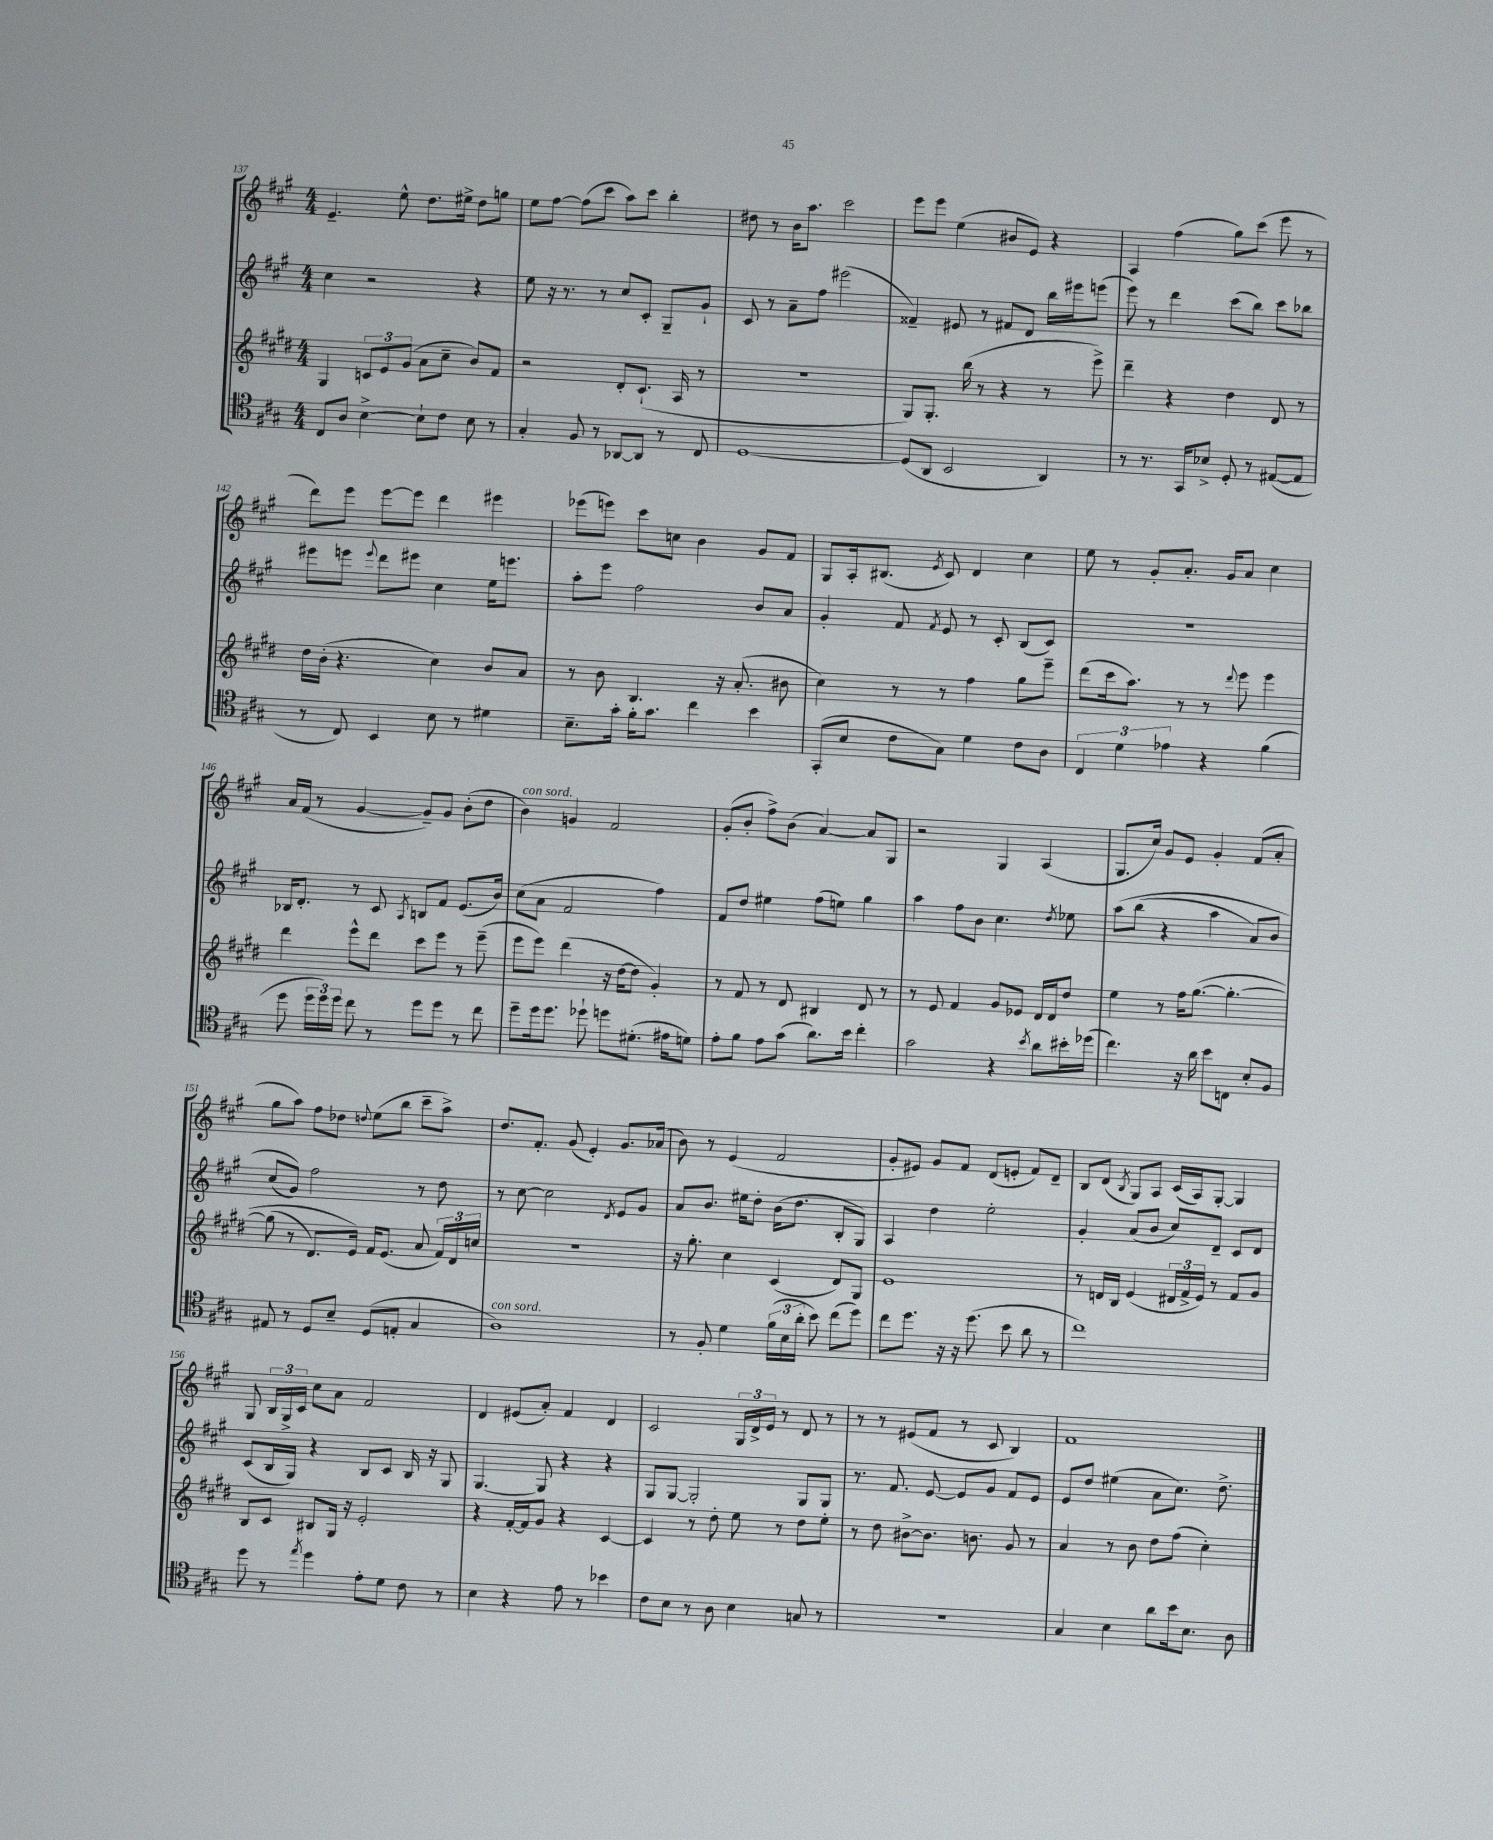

**kern	**kern	**kern	**kern
*staff4	*staff3	*staff2	*staff1
*clefC4	*clefG2	*clefG2	*clefG2
*k[f#c#g#]	*k[f#c#g#d#]	*k[f#c#g#]	*k[f#c#g#]
*M4/4	*M4/4	*M4/4	*M4/4
8C#	4G#	4cc#	4.e~
8A	.	.	.
[4B^	12c	2r	.
.	12e	.	.
.	.	.	8ee^^
.	(12g#	.	.
8B`]	8a	.	8.dd
8c#	8cc#~	.	.
.	.	.	16ee#^
8B	8b)	4r	8dd
8r	8f#	.	8gg
=	=	=	=
4G#'	2r	8ee	8ee
.	.	16r	[8ff#
.	.	8.r	.
8F#	.	.	(8ff#]
8r	.	8r	8ccc#
[8AA-	8d#'	8cc#	8aa)
8AA-]	(8.c#`	8c#'	8ccc#
8r	.	8G#~	4bb'
.	16A	.	.
8C#	8r	8g#`	.
=	=	=	=
[1D	1r	8c#	8dd#
.	.	8r	8r
.	.	8a~	16b
.	.	.	8.aa
.	.	8ff#	.
.	.	(2eee#	2ccc#
=	=	=	=
(8D]	8G#)	4f##~)	8eee
8AA	8.G#'	.	8eee
2BB	.	8e#	(4ee
.	(16bb	.	.
.	8r	8r	.
.	4r	8f#	8b#
.	.	8d	8e)
4AA)	8r	16bb	4r
.	.	16eee#	.
.	8eee^)	(8eee	.
=	=	=	=
8r	4ddd#~	8eee)	4A
8.r	.	8r	.
.	4r	4ddd	(4ff#
16GG#	.	.	.
8B-^	.	.	.
8D'	4dd#	(8ccc#	8gg#)
8r	.	8bb)	(8ccc#
([8E#	8d#	8ccc#	8eee
8E#]	8r	8bb-	8r
=	=	=	=
8r	16dd#	8eee#	8ddd)
.	(16b'	.	.
8C#)	4.r	8eee	8eee
.	.	8qqeee	.
4BB	.	8ddd	[8eee
.	.	8eee#	8eee]
8B	4cc#)	4cc#	4ddd
8r	.	.	.
4d#	8b	16ee	4eee#
.	.	8.eee	.
.	8a	.	.
=	=	=	=
8.B~	8r	8aa'	(8eee-
.	8b	8eee	8eee)
16g#'	.	.	.
16f#'	4.B	2ff#	8ccc#
8.g#	.	.	.
.	.	.	8cc
4cc#	.	.	4b
.	16r	.	.
.	(8.a'	.	.
4b	.	8b	8g#
.	8b#	8a	8f#
=	=	=	=
(8GG#'	4cc#)	4g#'	8G#
8B	.	.	16A'
.	.	.	(8.B#
8c#	8r	8f#	.
.	.	8qf#	8qe
8G#)	8r	8e	8c#)
4d	4ff#	8r	4d
.	.	8c#'	.
8c#	8gg#	(8B	4cc#
8A	8eee~	8c#)	.
=	=	=	=
6C#	(8ddd#	1r	8ee
.	16ccc#	.	8r
6d	.	.	.
.	8.aa)	.	.
.	.	.	8g#'
6e-	.	.	.
.	8r	.	8.a'
4r	8r	.	.
.	.	.	16g#
.	8qqddd#	.	.
.	8eee	.	8a
(4f#	4eee	.	4cc#
=	=	=	=
8dd	4ddd#	16B-	16a
.	.	8.d'	(16f#
24dd	.	.	8r
24dd)	.	.	.
24dd	.	.	.
8cc#	8eee^^	8r	[4g#
8r	8ddd#	8c#	.
.	.	8qA	.
8dd	8ccc#	8B	8g#~])
8dd	8eee	8f#	8g#
8r	8r	(8.e	(8b'
8cc#	(8eee~	.	8dd
.	.	16b)	.
=	=	=	=
8dd~	8eee	(8cc#	4b)
16dd	8eee)	8a	.
8.dd	.	.	.
.	(4ddd#	2f#	4g
8dd-`	.	.	.
8dd	16r	.	2f#
.	[16dd#	.	.
(8.d#'	8dd#]	.	.
.	4g#')	4ff#)	.
16e#	.	.	.
8d)	.	.	.
=	=	=	=
8e'	8r	8f#	(8g#'
8f#	8f#	8dd	8b'
8e	8r	4ee#	8ff#^)
(8g#	8d#	.	(8b
8.a)	4B#	(8ff#	[4a)
.	.	8ee)	.
16b	.	.	.
4cc#'	8d#	4gg#	8a]
.	8r	.	8G#
=	=	=	=
2g#	8r	4aa	2r
.	8e	.	.
.	4f#	8ff#	.
.	.	8b	.
4r	8g#	4.cc#	4G#
.	8e-	.	.
8qb	.	.	.
8a	16d#	.	(4A
.	16d#	.	.
.	.	8qdd	.
16b#'	8dd#	8ee-	.
(16dd-	.	.	.
=	=	=	=
4.cc#)	4ee	&(8aa	8.G#
.	.	(8bb	.
.	.	.	16cc#)
.	8r	4r	8g#
16r	16ff#	.	8e
16a	&([8.gg#	.	.
8b	.	4aa	4g#'
8C	4.gg#'_	.	.
8B'	.	8a)	(8f#
8F#	.	8b	8a'
=	=	=	=
8E#	(8gg#]	(8cc#	8gg#
8r	8r	8g#)&)	8aa)
8D	8.d#)	2ff#	8ff#
8B~	.	.	8dd-
.	16e&)	.	.
.	.	.	8qqdd
(8D	16f#	.	(8ee
.	(8.e	.	.
8E'	.	.	8bb
4G#	8a	8r	8ccc#~
.	24f#)	8dd	8aa^)
.	24d#	.	.
.	24cc	.	.
=	=	=	=
1A)	1r	8r	8.dd
.	.	[8cc#	.
.	.	.	8.f#'
.	.	2cc#]	.
.	.	.	(8g#
.	.	.	4e')
.	.	8qd	.
.	.	8e	8.g#
.	.	8g#	.
.	.	.	(16a-
=	=	=	=
8r	16r	8a	8b)
.	8.gg#'	.	.
8F#'	.	8.b	8r
4d	4cc#	.	(4e
.	.	16ee#	.
.	.	8dd'	.
(24f#	(4c#	(16b	2f#
24B	.	.	.
.	.	8.dd	.
24a'	.	.	.
8b)	.	.	.
(8cc#	8d#)	8B'	.
8dd)	8G#	8G#)	.
=	=	=	=
8cc#	1e	4A	8g#'
8.dd	.	.	8e#)
.	.	4dd	8g#
16r	.	.	.
16r	.	.	8f#
(8.dd	.	.	.
.	.	2ee'	(8d
8b	.	.	8e'
8a	.	.	8f#)
8r	.	.	8d~
=	=	=	=
1cc#)	8r	4g#'	8B
.	16d	.	(8d
.	16B	.	.
.	.	.	8qB
.	(4e	(8a	8G#)
.	.	8b	8A
.	24d#	8cc#)	(16c#
.	24f#^	.	.
.	.	.	16A)
.	24e)	.	.
.	8r	8d~	[8G#'
.	8f#	8c#	4G#]
.	8g#	8d	.
=	=	=	=
8dd	8B	(8c#	8G#
8r	8c#	16B	24B
.	.	.	24G#^
.	.	16G#)	.
.	.	.	24c#
8qee	.	.	.
4dd	8B#	4r	8cc#
.	16G#	.	8a
.	16r	.	.
8e'	2e'	8B	2f#
8d	.	8c#	.
8c#	.	16B	.
.	.	16r	.
8r	.	8G#	.
=	=	=	=
4B	4r	[4.G#	4d
4r	[16f#'	.	(8e#
.	16f#]	.	.
.	8g#	8G#]	8a')
8e	4r	4r	4f#
8r	.	.	.
4b-	[4c#	4r	4d
=	=	=	=
8c#	4c#]	8G#	2c#
8B	.	[8G#	.
8r	8r	2G#']	.
8A	8dd#'	.	.
4B	8ee	.	24G#
.	.	.	24d^
.	.	.	24e
.	8r	.	8r
8G	8dd#	8G#	8d
8r	8ee'	8G#	8r
=	=	=	=
1r	8r	8.r	8r
.	8dd#	.	8r
.	.	8.f#	.
.	[8b#^	.	(8e#
.	8.b#]	[8e	8f#
.	.	8e]	8r
.	8.b	.	.
.	.	8g#	8c#
.	8g#	8f#	4B)
.	8r	8e	.
=	=	=	=
4G#	4a	8e	1f#
.	.	8dd	.
4B	8r	(4ee#	.
.	8b	.	.
8a	8dd#	8a	.
16b	(8ff#	8.cc#)	.
8.B	.	.	.
.	4cc#')	.	.
.	.	8.dd^	.
8A	.	.	.
==	==	==	==
*-	*-	*-	*-
